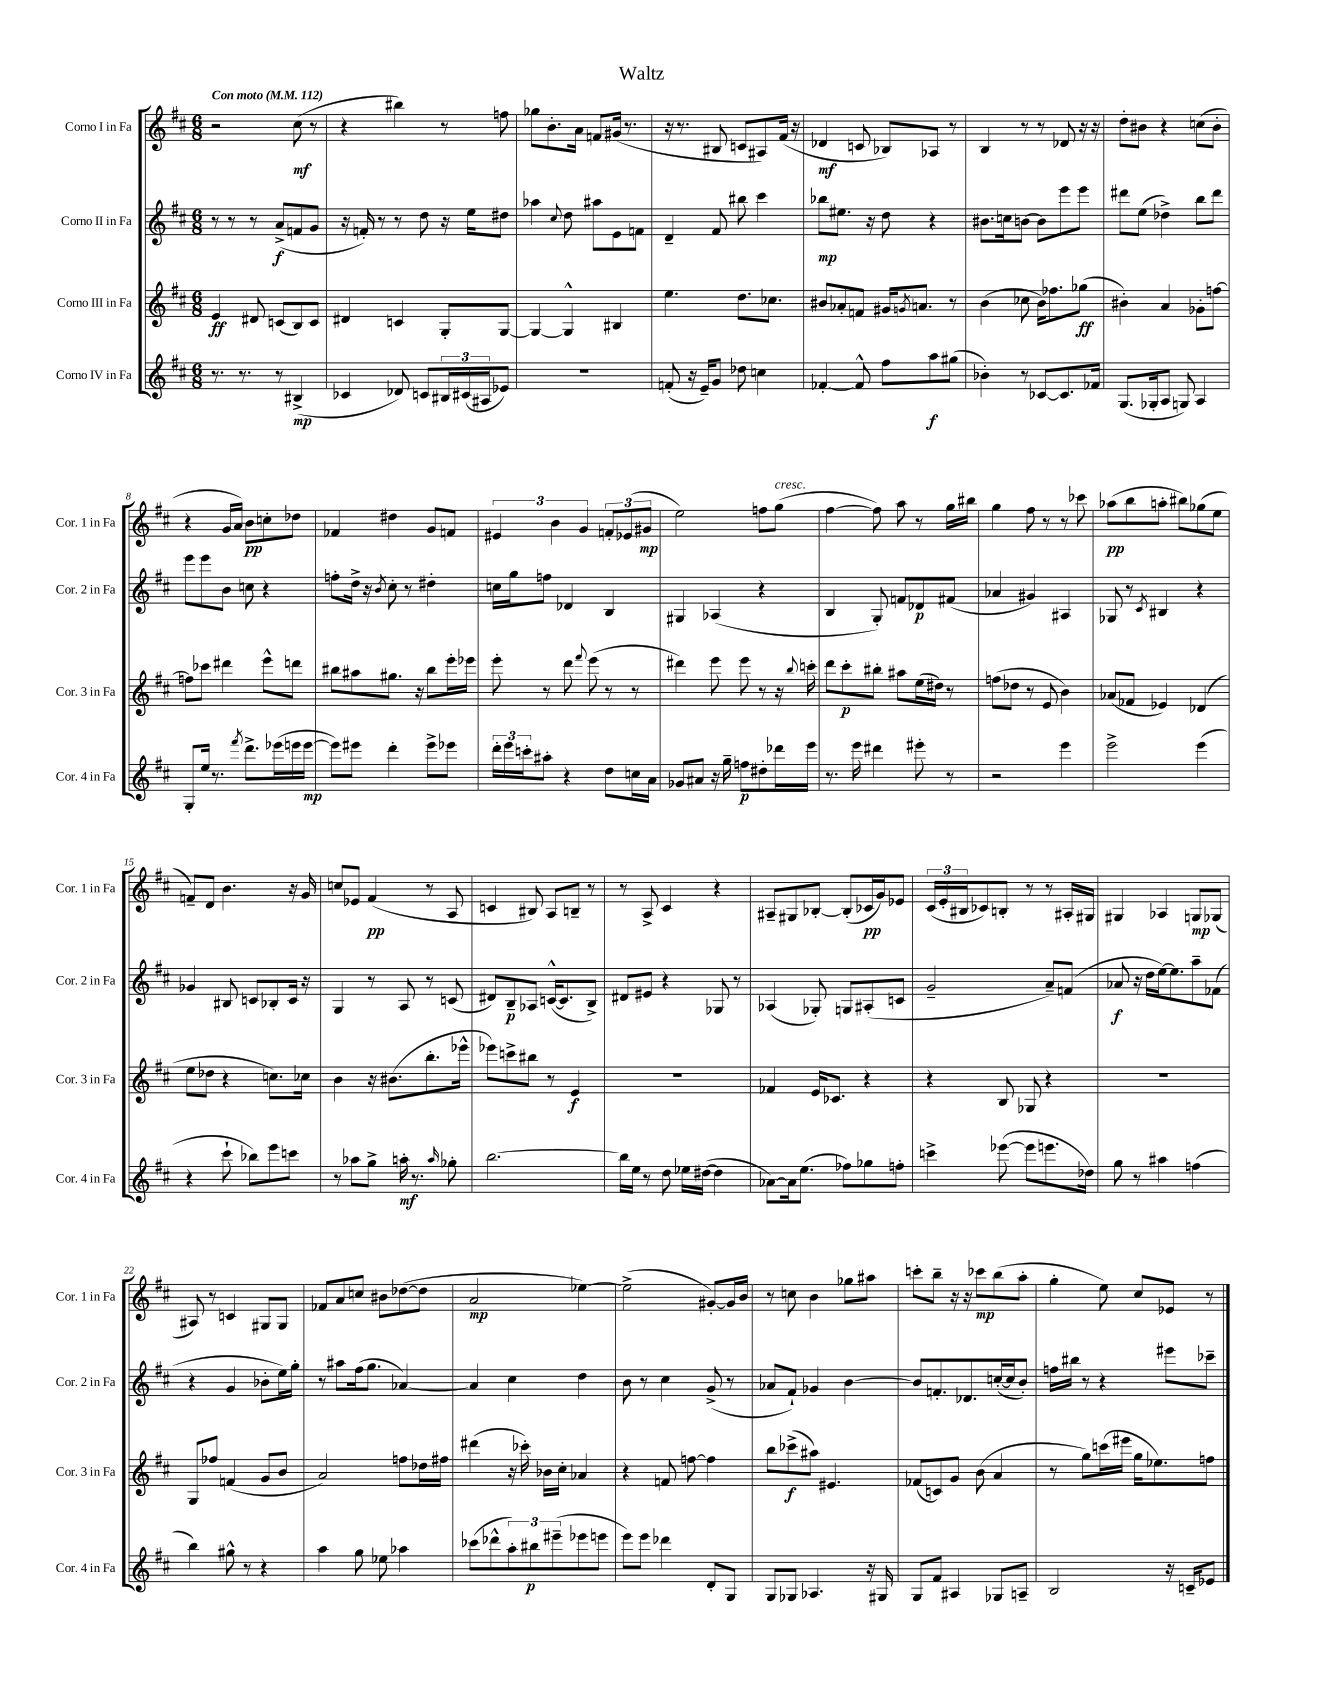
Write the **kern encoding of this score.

**kern	**kern	**kern	**kern
*staff4	*staff3	*staff2	*staff1
*clefG2	*clefG2	*clefG2	*clefG2
*k[f#c#]	*k[f#c#]	*k[f#c#]	*k[f#c#]
*M6/8	*M6/8	*M6/8	*M6/8
*MM112	*MM112	*MM112	*MM112
8.r	4e	8r	2r
.	.	8r	.
8.r	.	.	.
.	8d#	8r	.
8r	(8c	(8a^	.
(4B#^	8B)	8f	(8cc#
.	8c	8g	8r
=	=	=	=
4c-	4d#	16r	4r
.	.	16f')	.
.	.	8r	.
8d-)	4c	8r	4bb#)
8c	.	8dd	.
24B#	8G'	16r	8r
(24c#	.	.	.
.	.	16ee	.
24A#	.	.	.
8e-)	[8G	8dd#	8ff
=	=	=	=
2.r	4G_	4aa-	8gg-
.	.	.	8.b'
.	.	8qqcc#	.
.	4G^^]	8dd	.
.	.	.	16a
.	.	8aa#	8f
.	4B#	8e	(16g#
.	.	.	8.r
.	.	8f	.
=	=	=	=
(8f'	4.ee	4d~	16r
.	.	.	8.r
16r	.	.	.
16e~)	.	.	.
8g	.	8f#	8B#
8dd-	8.dd	8bb#	8c
4cc	.	4ccc#	8A#)
.	8.cc-	.	.
.	.	.	(16f#
.	.	.	16r
=	=	=	=
[4f-'	8b#	8bb-	4d-
.	8a-'	8.ee#	.
8f-^^]	8f	.	8c
.	.	16r	.
8ff#	16g#	8dd	8B-)
.	8qg	.	.
.	8.a	.	.
8aa	.	4r	8A-
(8gg#	8r	.	8r
=	=	=	=
4b-')	(4b	8.b#	4B
.	.	16cc	.
8r	8cc-	[8b	8r
[8c-	16b)	8b]	8r
.	8.ff-	.	.
8.c-]	.	8eee	8d-
.	(8gg-	8eee	16r
16f-	.	.	16r
=	=	=	=
(8.G	4b#')	8ddd#	8dd'
.	.	(8ee	8b#
16G-'	.	.	.
8A	4a	4dd-^)	4r
8G)	.	.	.
4A	8g-'	8bb	(8cc
.	[8ff	8ddd#	8b#'
=	=	=	=
8G'	8ff]	8eee	4r
16ee	8ccc-	8eee	.
8.r	.	.	.
.	4ddd#	8b	16g
.	.	.	16a)
8qfff#	.	.	.
8.ddd^	.	8cc	8b
.	8eee^^	4r	8cc'
(16eee-	.	.	.
16eee	8ddd	.	8dd-
[16eee	.	.	.
=	=	=	=
8eee])	8bb#	8ff'	4f-
8eee#	8aa#	16dd^	.
.	.	16r	.
.	.	8qb	.
4ddd'	8.gg#	8cc#'	4dd#
.	.	8r	.
.	16r	.	.
8eee#^	8bb#	4dd#'	8g
8eee-	16eee'	.	8f
.	16eee-	.	.
=	=	=	=
24ddd'	8eee'	16cc	6e#
24eee	.	.	.
.	.	16gg	.
24ccc'	.	.	.
8aa#'	8r	8ff	.
.	.	.	6b
4r	8ddd	4d-	.
.	.	.	6g
.	8qqfff#	.	.
.	(8eee	.	.
8dd	8r	4B	12f'
.	.	.	(12e-
16cc	8r	.	.
.	.	.	12g#
16a	.	.	.
=	=	=	=
8g-	4ddd#)	4G#	2ee)
8a#	.	.	.
16r	8eee	(4A-	.
16gg~	.	.	.
8ff	8eee	.	.
8dd#'	8r	4r	8ff
16ddd-	16r	.	(8gg
.	8qqbb	.	.
16eee	16ccc'	.	.
=	=	=	=
8.r	8ddd	4B	[4ff#
.	8ccc#'	.	.
16eee	.	.	.
4ddd#	8bb#'	8G')	8ff#])
.	8aa#	8f	8aa
8eee#'	(16ee	8d-	8r
.	16dd#)	.	.
8r	8r	(8f#	16gg
.	.	.	16bb#
=	=	=	=
2r	(8ff	4a-	4gg
.	8dd-	.	.
.	8r	4g#)	8ff#
.	8e	.	8r
4eee	4b)	4A#	8r
.	.	.	8ccc-
=	=	=	=
2eee^	(8a-	8G-	(8aa-
.	8f-	8r	8bb
.	.	8qc#	.
.	4e-)	4B#	8aa'
.	.	.	8bb#)
(4eee	(4d-	4r	(8gg-
.	.	.	8ee
=	=	=	=
4r	8ee	4g-	8f~)
.	8dd-	.	8d
8ccc#`	4r	8B#	4.b
8bb-)	.	8c	.
8eee	8.cc)	8B-'	.
8ccc	.	16c	16r
.	16cc-	16r	16g
=	=	=	=
8r	4b	4G	8cc
8aa-	.	.	8e-
8gg^	16r	8r	(4f#
.	(8.b#	.	.
16aa'	.	8A	.
8.r	.	.	.
.	8.bb'	8r	8r
16qqaa	.	.	.
8gg-'	.	(8c	8A
.	16eee-^^	.	.
=	=	=	=
[2.bb	8eee-)	8d#)	4c
.	8ccc^	8B~	.
.	8bb#	8A-	8B#)
.	8r	([16c^^	8A
.	.	8.c]	.
.	4e	.	8B~
.	.	8B^)	8r
=	=	=	=
16bb]	2.r	8d#	8r
16ee	.	.	.
8r	.	8e#	8A^
8dd	.	4r	4c#
16ee-	.	.	.
([16dd#	.	.	.
4dd#]	.	8G-	4r
.	.	8r	.
=	=	=	=
[8a-)	4f-	(4A-	8A#~
16a-]	.	.	8G#
(8.ee	.	.	.
.	16e	8G-')	[8B-'
.	8.c-	.	.
8ff-)	.	8G	(8B-']
8gg-	4r	(8A#'	16c-
.	.	.	16g)
8ff'	.	8c	8e-
=	=	=	=
4ccc^	4r	2g~	(24c#
.	.	.	24e'
.	.	.	24B#
.	.	.	8c-)
([8eee-	8B	.	8B'
8eee-]	8G-	.	8r
8.eee	4r	8a~)	8r
.	.	(8f	16A#'
16dd-)	.	.	16G#
=	=	=	=
8gg	2.r	8a-	4G#
8r	.	16r	.
.	.	16dd	.
4aa#	.	[16ee)	4A-
.	.	8.ee]	.
(4ff	.	8aa~	8G
.	.	(8f-	(8G-
=	=	=	=
4bb)	8G	4r	8A#)
.	8ff-	.	8r
8gg#^^	(4f	4g	4c
8r	.	.	.
4r	8g	8b-'	8G#
.	8b	16ee)	8G#
.	.	16gg'	.
=	=	=	=
4aa	2a)	8r	8f-
.	.	8aa#	8a
8gg	.	(16ff#	8cc
.	.	8.gg	.
8ee-	.	.	8b#
4aa-	8ff	[4a-)	([8dd-
.	16dd-	.	8dd-]
.	16ff#	.	.
=	=	=	=
(8ccc-	(4ddd#	4a-]	2a
8ddd-^^	.	.	.
12aa')	16r	4cc#	.
.	16ccc-')	.	.
12bb#	.	.	.
.	16b-	.	.
(12eee#~	.	.	.
.	16cc#'	.	.
8eee-	4a-	4dd	[4ee-)
8eee	.	.	.
=	=	=	=
8eee)	4r	8b	(2ee-^]
8eee	.	8r	.
4ddd-	8f	4cc#	.
.	[8ff	.	.
8d'	4ff]	(8g^	[8g#')
8G	.	8r	16g#]
.	.	.	16b
=	=	=	=
8G	8bb	8a-	8r
8G-	(8ccc-^	8f#`)	8cc
4.A-	8aa#)	4g-	4b
.	4.e#	.	.
.	.	[4b	8gg-
16r	.	.	8aa#
16G#	.	.	.
=	=	=	=
8G	(8f-	8b]	8ccc'
8f#	8c)	8.f'	8bb~
4A#	8g	.	16r
.	.	8.d-	16r
.	(8b	.	8ccc-
8G-	4a	([16cc'	(8bb
.	.	16cc]	.
8A~	.	8b')	8aa'
=	=	=	=
2B	8r	16ff	4gg'
.	.	16bb#	.
.	8gg)	8r	.
.	(16ccc	4r	8ee)
.	16eee#	.	.
.	16gg	.	8cc#
.	8.ee-)	.	.
16r	.	8eee#	8e-
16c~	.	.	.
8e-	8ff	8ccc-~	8r
==	==	==	==
*-	*-	*-	*-
